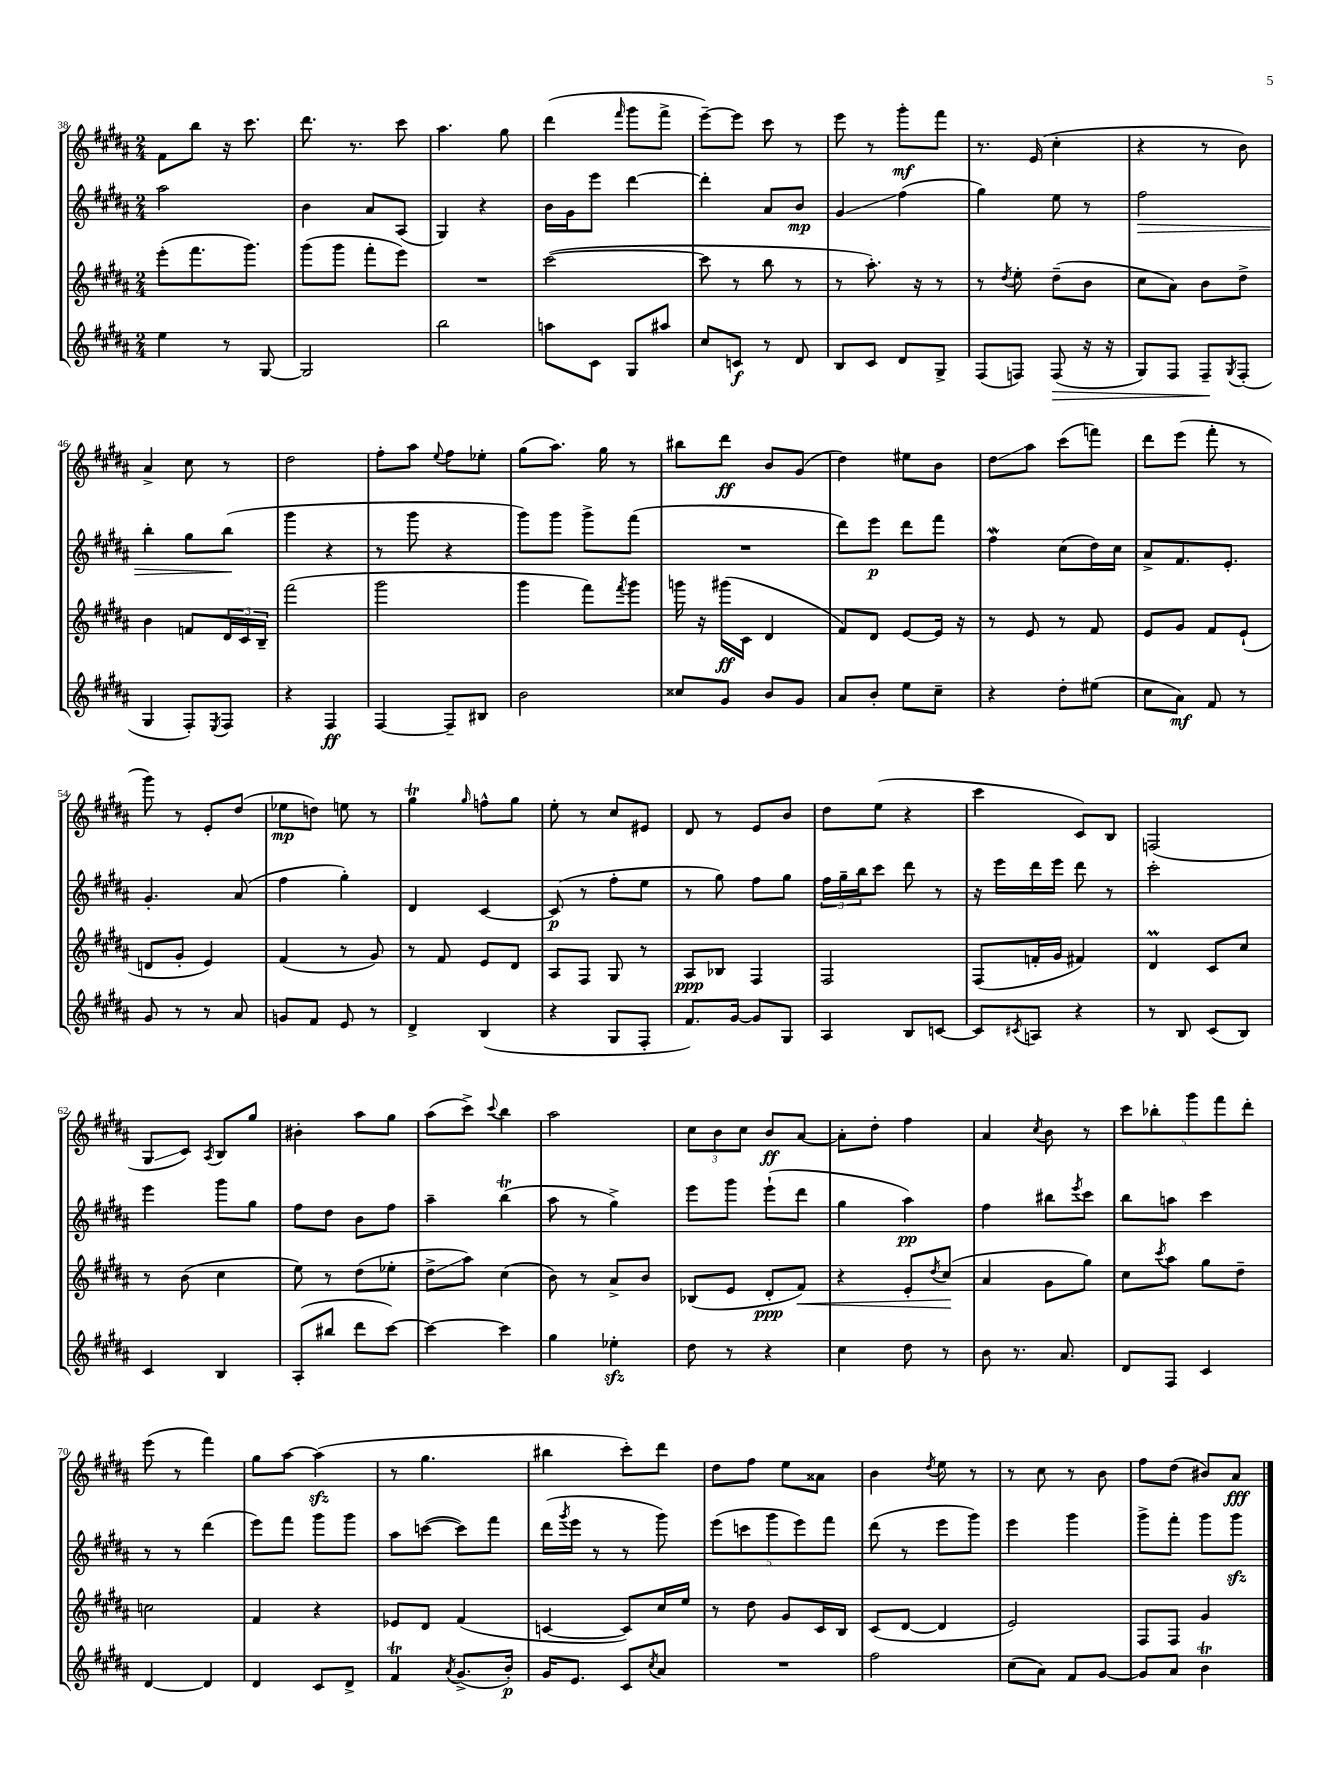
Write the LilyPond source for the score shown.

<<
\new StaffGroup <<
\new Staff = "s0" {
    \clef treble \key b \major \numericTimeSignature \time 2/4
    fis'8 b''8 r16 cis'''8. |
    dis'''8. r8. cis'''8 |
    ais''4. gis''8 |
    dis'''4( \grace { fis'''16 } gis'''8 fis'''8-> |
    e'''8~--) e'''8 cis'''8 r8 |
    e'''8 r8 gis'''8-.\mf fis'''8 |
    r8. e'16( cis''4-. |
    r4 r8 b'8) |
    ais'4-> cis''8 r8 |
    dis''2 |
    fis''8-. ais''8 \appoggiatura { e''8 } fis''8 ees''8-. |
    gis''8( ais''8.) gis''16 r8 |
    bis''8 dis'''8\ff b'8 gis'8( |
    dis''4) eis''8 b'8 |
    dis''8\glissando ais''8 cis'''8( f'''8) |
    dis'''8 e'''8( fis'''8-. r8 |
    gis'''8) r8 e'8-. dis''8( |
    ees''8\mp d''8) e''8 r8 |
    gis''4\trill \grace { gis''16 } f''8-^ gis''8 |
    e''8-. r8 cis''8 eis'8 |
    dis'8 r8 e'8 b'8 |
    dis''8 e''8( r4 |
    cis'''4 cis'8) b8 |
    f2( |
    gis8\glissando cis'8) \acciaccatura { ais8 } b8 gis''8 |
    bis'4-. ais''8 gis''8 |
    ais''8( cis'''8->) \appoggiatura { cis'''8 } b''4 |
    ais''2 |
    \tuplet 3/2 { cis''8 b'8 cis''8 } b'8\ff ais'8~ |
    ais'8-. dis''8-. fis''4 |
    ais'4 \acciaccatura { cis''8 } b'8 r8 |
    \tuplet 5/4 { cis'''8 bes''8-. gis'''8 fis'''8 dis'''8-. } |
    e'''8( r8 fis'''4) |
    gis''8 ais''8~ ais''4\sfz( |
    r8 gis''4. |
    bis''4 cis'''8-.) dis'''8 |
    dis''8 fis''8 e''8 aisis'8 |
    b'4 \acciaccatura { dis''8 } e''8 r8 |
    r8 cis''8 r8 b'8 |
    fis''8 dis''8( bis'8) ais'8\fff \bar "|." |
}
\new Staff = "s1" {
    \clef treble \key b \major \numericTimeSignature \time 2/4
    ais''2 |
    b'4 ais'8 ais8( |
    gis4) r4 |
    b'16 gis'16 e'''8 dis'''4~ |
    dis'''4-. ais'8 b'8\mp |
    gis'4\glissando fis''4( |
    gis''4) e''8 r8 |
    fis''2\> |
    b''4-. gis''8 b''8\!( |
    gis'''4 r4 |
    r8 gis'''8 r4 |
    gis'''8) gis'''8 gis'''8-> fis'''8( |
    R2 |
    dis'''8) e'''8\p dis'''8 fis'''8 |
    fis''4\mordent cis''8( dis''16) cis''16 |
    ais'8-> fis'8. e'8.-. |
    gis'4.-. ais'8( |
    fis''4 gis''4-.) |
    dis'4 cis'4~ |
    cis'8\p( r8 fis''8-. e''8 |
    r8 gis''8) fis''8 gis''8 |
    \tuplet 3/2 { fis''16 gis''16-- b''16 } cis'''8 dis'''8 r8 |
    r16 e'''16 dis'''16 e'''16 dis'''8 r8 |
    cis'''2-. |
    e'''4 gis'''8 gis''8 |
    fis''8 dis''8 b'8 fis''8 |
    ais''4-- b''4\trill( |
    ais''8 r8 gis''4->) |
    e'''8 gis'''8 e'''8-!( dis'''8 |
    gis''4 ais''4\pp) |
    fis''4 bis''8 \acciaccatura { e'''8 } cis'''8 |
    b''8 a''8 cis'''4 |
    r8 r8 dis'''4( |
    e'''8) fis'''8 gis'''8 gis'''8 |
    ais''8 c'''8~( c'''8) fis'''8 |
    dis'''16( \acciaccatura { gis'''8 } e'''16 r8 r8 gis'''8) |
    \tuplet 5/4 { e'''8( c'''8 gis'''8 e'''8) fis'''8 } |
    dis'''8( r8 e'''8 gis'''8) |
    e'''4 gis'''4 |
    gis'''8-> fis'''8-. gis'''8 gis'''8\sfz \bar "|." |
}
\new Staff = "s2" {
    \clef treble \key b \major \numericTimeSignature \time 2/4
    e'''8-.( fis'''8. gis'''8.) |
    gis'''8( gis'''8 fis'''8-. e'''8) |
    R2 |
    cis'''2~( |
    cis'''8 r8 b''8 r8 |
    r8 ais''8.-.) r16 r8 |
    r8 \acciaccatura { dis''8 } e''8-. dis''8--( b'8 |
    cis''8 ais'8) b'8 dis''8-> |
    b'4 f'8 \tuplet 3/2 { dis'16 cis'16 b16-- } |
    fis'''2( |
    gis'''2 |
    gis'''4 fis'''8) \acciaccatura { fis'''8 } gis'''8 |
    g'''16 r16 gis'''16\ff( cis'16 dis'4 |
    fis'8) dis'8 e'8~ e'16 r16 |
    r8 e'8 r8 fis'8 |
    e'8 gis'8 fis'8 e'8-!( |
    d'8 gis'8-. e'4) |
    fis'4( r8 gis'8) |
    r8 fis'8 e'8 dis'8 |
    ais8 fis8 gis8 r8 |
    ais8\ppp bes8 fis4 |
    fis2 |
    fis8( f'16-. gis'16 fis'4) |
    dis'4\prall cis'8 cis''8 |
    r8 b'8( cis''4 |
    e''8) r8 dis''8( ees''8-. |
    dis''8->\glissando ais''8) cis''4( |
    b'8) r8 ais'8-> b'8 |
    bes8( e'8 dis'8-.\ppp fis'8\<) |
    r4 e'8-. \acciaccatura { dis''8 } cis''8\!( |
    ais'4 gis'8 gis''8) |
    cis''8 \acciaccatura { cis'''8 } ais''8 gis''8 dis''8-- |
    c''2 |
    fis'4 r4 |
    ees'8 dis'8 fis'4( |
    c'4~ c'8) cis''16 e''16 |
    r8 dis''8 gis'8 cis'16 b16 |
    cis'8( dis'8~ dis'4 |
    e'2) |
    fis8 fis8 gis'4 \bar "|." |
}
\new Staff = "s3" {
    \clef treble \key b \major \numericTimeSignature \time 2/4
    e''4 r8 gis8~ |
    gis2 |
    b''2 |
    a''8 cis'8 gis8 ais''8 |
    cis''8 c'8\f r8 dis'8 |
    b8 cis'8 dis'8 gis8-> |
    fis8( f8) f8\>( r16 r16 |
    gis8) fis8 fis8--\! \acciaccatura { gis8 } fis8-.( |
    gis4 fis8-.) \acciaccatura { e8 } fis8 |
    r4 fis4\ff |
    fis4~ fis8-- bis8 |
    b'2 |
    cisis''8 gis'8 b'8 gis'8 |
    ais'8 b'8-. e''8 cis''8-- |
    r4 dis''8-. eis''8( |
    cis''8 ais'8\mf) fis'8 r8 |
    gis'8 r8 r8 ais'8 |
    g'8 fis'8 e'8 r8 |
    dis'4-> b4( |
    r4 gis8 fis8-. |
    fis'8.) gis'16~ gis'8 gis8 |
    ais4 b8 c'8~ |
    c'8 \acciaccatura { cis'8 } a8 r4 |
    r8 b8 cis'8( b8) |
    cis'4 b4 |
    ais8-.( bis''8 dis'''8 cis'''8~) |
    cis'''4~ cis'''4 |
    gis''4 ees''4-.\sfz |
    dis''8 r8 r4 |
    cis''4 dis''8 r8 |
    b'8 r8. ais'8. |
    dis'8 fis8 cis'4 |
    dis'4~ dis'4 |
    dis'4 cis'8 dis'8-> |
    fis'4\trill \acciaccatura { ais'8 } gis'8.->( b'16-.\p) |
    gis'16 e'8. cis'8 \acciaccatura { cis''8 } ais'8 |
    R2 |
    fis''2 |
    cis''8( ais'8) fis'8 gis'8~ |
    gis'8 ais'8 b'4\trill \bar "|." |
}
>>
>>
\layout { \context { \Score currentBarNumber = #38 } }
